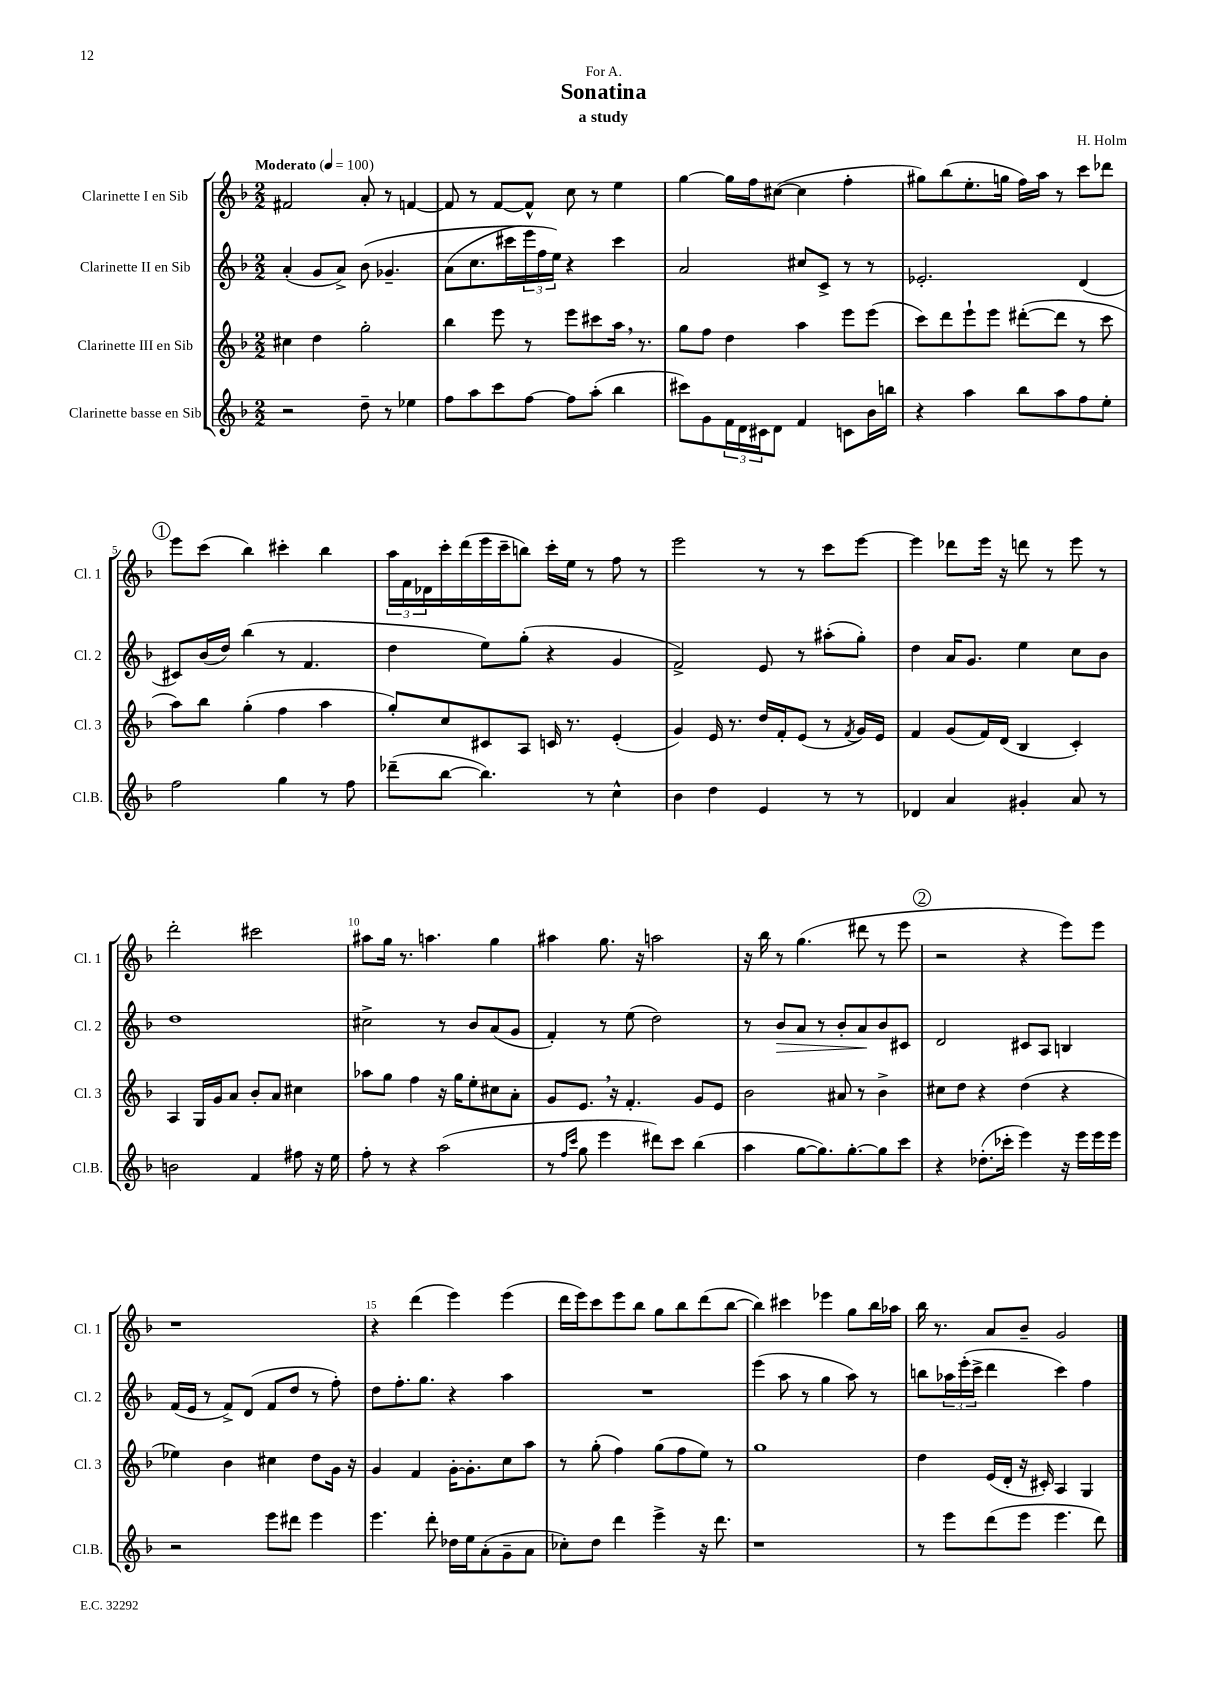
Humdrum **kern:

**kern	**kern	**kern	**kern
*staff4	*staff3	*staff2	*staff1
*clefG2	*clefG2	*clefG2	*clefG2
*k[b-]	*k[b-]	*k[b-]	*k[b-]
*M2/2	*M2/2	*M2/2	*M2/2
*MM100	*MM100	*MM100	*MM100
2r	4cc#	(4a'	2f#
.	4dd	8g	.
.	.	8a^)	.
8dd~	2gg'	&(8b-	8a'
8r	.	4.g-~	8r
4ee-	.	.	[4f
=	=	=	=
8ff	4bb-	(8a	8f]
8aa	.	8.cc	8r
8ccc	8eee	.	[8f
.	.	16ccc#	.
[8ff	8r	24eee)	8f^^]
.	.	24ff	.
.	.	24ee&)	.
8ff]	8eee	4r	8cc
(8aa'	8ccc#	.	8r
4bb-	16aa	4ccc#	4ee
.	8.r	.	.
=	=	=	=
8ccc#)	8gg	2a	[4gg
8g	8ff	.	.
24f	4dd	.	16gg]
24d	.	.	.
.	.	.	16ff
24c#	.	.	.
8d	.	.	([8cc#
4f	4aa	8cc#	4cc#]
.	.	8c^	.
8c	8eee	8r	4ff'
16b-	(8eee	8r	.
16bb	.	.	.
=	=	=	=
4r	8ccc)	2.e-'	8gg#)
.	8ddd	.	(8bb-
4aa	8eee`	.	8.ee'
.	8eee	.	.
.	.	.	16gg
8bb-	([8ddd#'	.	16ff)
.	.	.	16aa
8aa	8ddd#]	.	8r
8ff	8r	(4d	8ccc
8ee'	8ccc	.	8ddd-
=	=	=	=
2ff	8aa)	8c#)	8eee
.	8bb-	(16b-	(8ccc
.	.	16dd)	.
.	(4gg'	(4bb-	4bb-)
4gg	4ff	8r	4ccc#'
.	.	4.f	.
8r	4aa	.	4bb-
8ff	.	.	.
=	=	=	=
(8ddd-~	8gg')	4dd	24aa
.	.	.	24f
.	.	.	24d-
[8bb-	8cc	.	16ccc'
.	.	.	(16ddd
4.bb-])	8c#	8ee)	16eee
.	.	.	16ccc~
.	8A	(8gg'	8bb)
.	16c	4r	16ccc'
.	8.r	.	16ee
8r	.	.	8r
4cc^^	(4e'	4g	8ff
.	.	.	8r
=	=	=	=
4b-	4g)	2f^)	2eee
4dd	16e	.	.
.	8.r	.	.
4e	16dd	8e	8r
.	16f'	.	.
.	(8e	8r	8r
8r	8r	(8aa#'	8ccc
.	8qf	.	.
8r	16g)	8gg')	[8eee
.	16e	.	.
=	=	=	=
4d-	4f	4dd	4eee]
4a	(8g	16a	8ddd-
.	.	8.g	.
.	16f)	.	16eee
.	(16d	.	16r
4g#'	4B-	4ee	8ddd
.	.	.	8r
8a	4c')	8cc	8eee
8r	.	8b-	8r
=	=	=	=
2b	4A	1dd	2ddd'
.	16G	.	.
.	16g	.	.
.	8a	.	.
4f	8b-'	.	2ccc#
.	8a	.	.
8ff#	4cc#	.	.
16r	.	.	.
16ee	.	.	.
=	=	=	=
8ff'	8aa-	2cc#^	8aa#
8r	8gg	.	16gg
.	.	.	8.r
4r	4ff	.	.
.	.	.	4.aa
(2aa	16r	8r	.
.	16gg	.	.
.	8ee'	8b-	.
.	8cc#	(8a	4gg
.	8a'	8g	.
=	=	=	=
8r	8g	4f')	4aa#
16qqff	.	.	.
16qqccc	.	.	.
8gg	8.e	.	.
4eee	.	8r	8.gg
.	16r	.	.
.	4.f'	(8ee	.
.	.	.	16r
8ddd#)	.	2dd)	2aa
8ccc	.	.	.
(4bb-	8g	.	.
.	8e	.	.
=	=	=	=
4aa	2b-	8r	16r
.	.	.	16bb-
.	.	8b-	8r
[8gg	.	8a	(4.gg
8.gg])	.	8r	.
.	8a#	8b-'	.
[8.gg'	.	.	.
.	8r	8a	8ddd#
8gg]	4b-^	8b-	8r
8ccc	.	8c#	8eee
=	=	=	=
4r	8cc#	2d	2r
.	8dd	.	.
(8.dd-'	4r	.	.
16ccc-'	.	.	.
4eee)	(4dd	8c#	4r
.	.	8A	.
16r	4r	4B	8eee)
16eee	.	.	.
16eee	.	.	8eee
16eee	.	.	.
=	=	=	=
2r	4ee-)	(16f	1r
.	.	16e	.
.	.	8r	.
.	4b-	8f^)	.
.	.	(8d	.
8eee	4cc#	8f	.
8ddd#	.	8dd	.
4eee	8dd	8r	.
.	16g	8ff')	.
.	16r	.	.
=	=	=	=
4.eee	4g	8dd	4r
.	.	8.ff'	.
.	4f	.	(4ddd
.	.	8.gg	.
8ddd'	.	.	.
16dd-	[16g'	4r	4eee)
16ee	8.g']	.	.
(8a'	.	.	.
8g~	8cc	4aa	(4eee
8a	8aa	.	.
=	=	=	=
8cc-')	8r	1r	16ddd
.	.	.	16eee)
8dd	(8gg'	.	8ccc
4ddd	4ff)	.	8eee
.	.	.	8bb-
4eee^	(8gg	.	8gg
.	8ff	.	8bb-
16r	8ee)	.	(8ddd
8.ddd	.	.	.
.	8r	.	[8bb-
=	=	=	=
1r	1gg	(4eee	4bb-])
.	.	8aa	4ccc#
.	.	8r	.
.	.	4gg	4eee-
.	.	8aa)	8gg
.	.	8r	16bb-
.	.	.	16aa-
=	=	=	=
8r	4dd	8bb	16bb-
.	.	.	8.r
8eee	.	24aa-	.
.	.	(24eee'	.
.	.	24ccc^	.
(8ddd	(16e	4ddd	8a
.	16d'	.	.
8eee	16r	.	8b-~
.	16c#')	.	.
4.eee	4A	4ccc)	2g
.	4G	4ff	.
8ddd)	.	.	.
==	==	==	==
*-	*-	*-	*-
